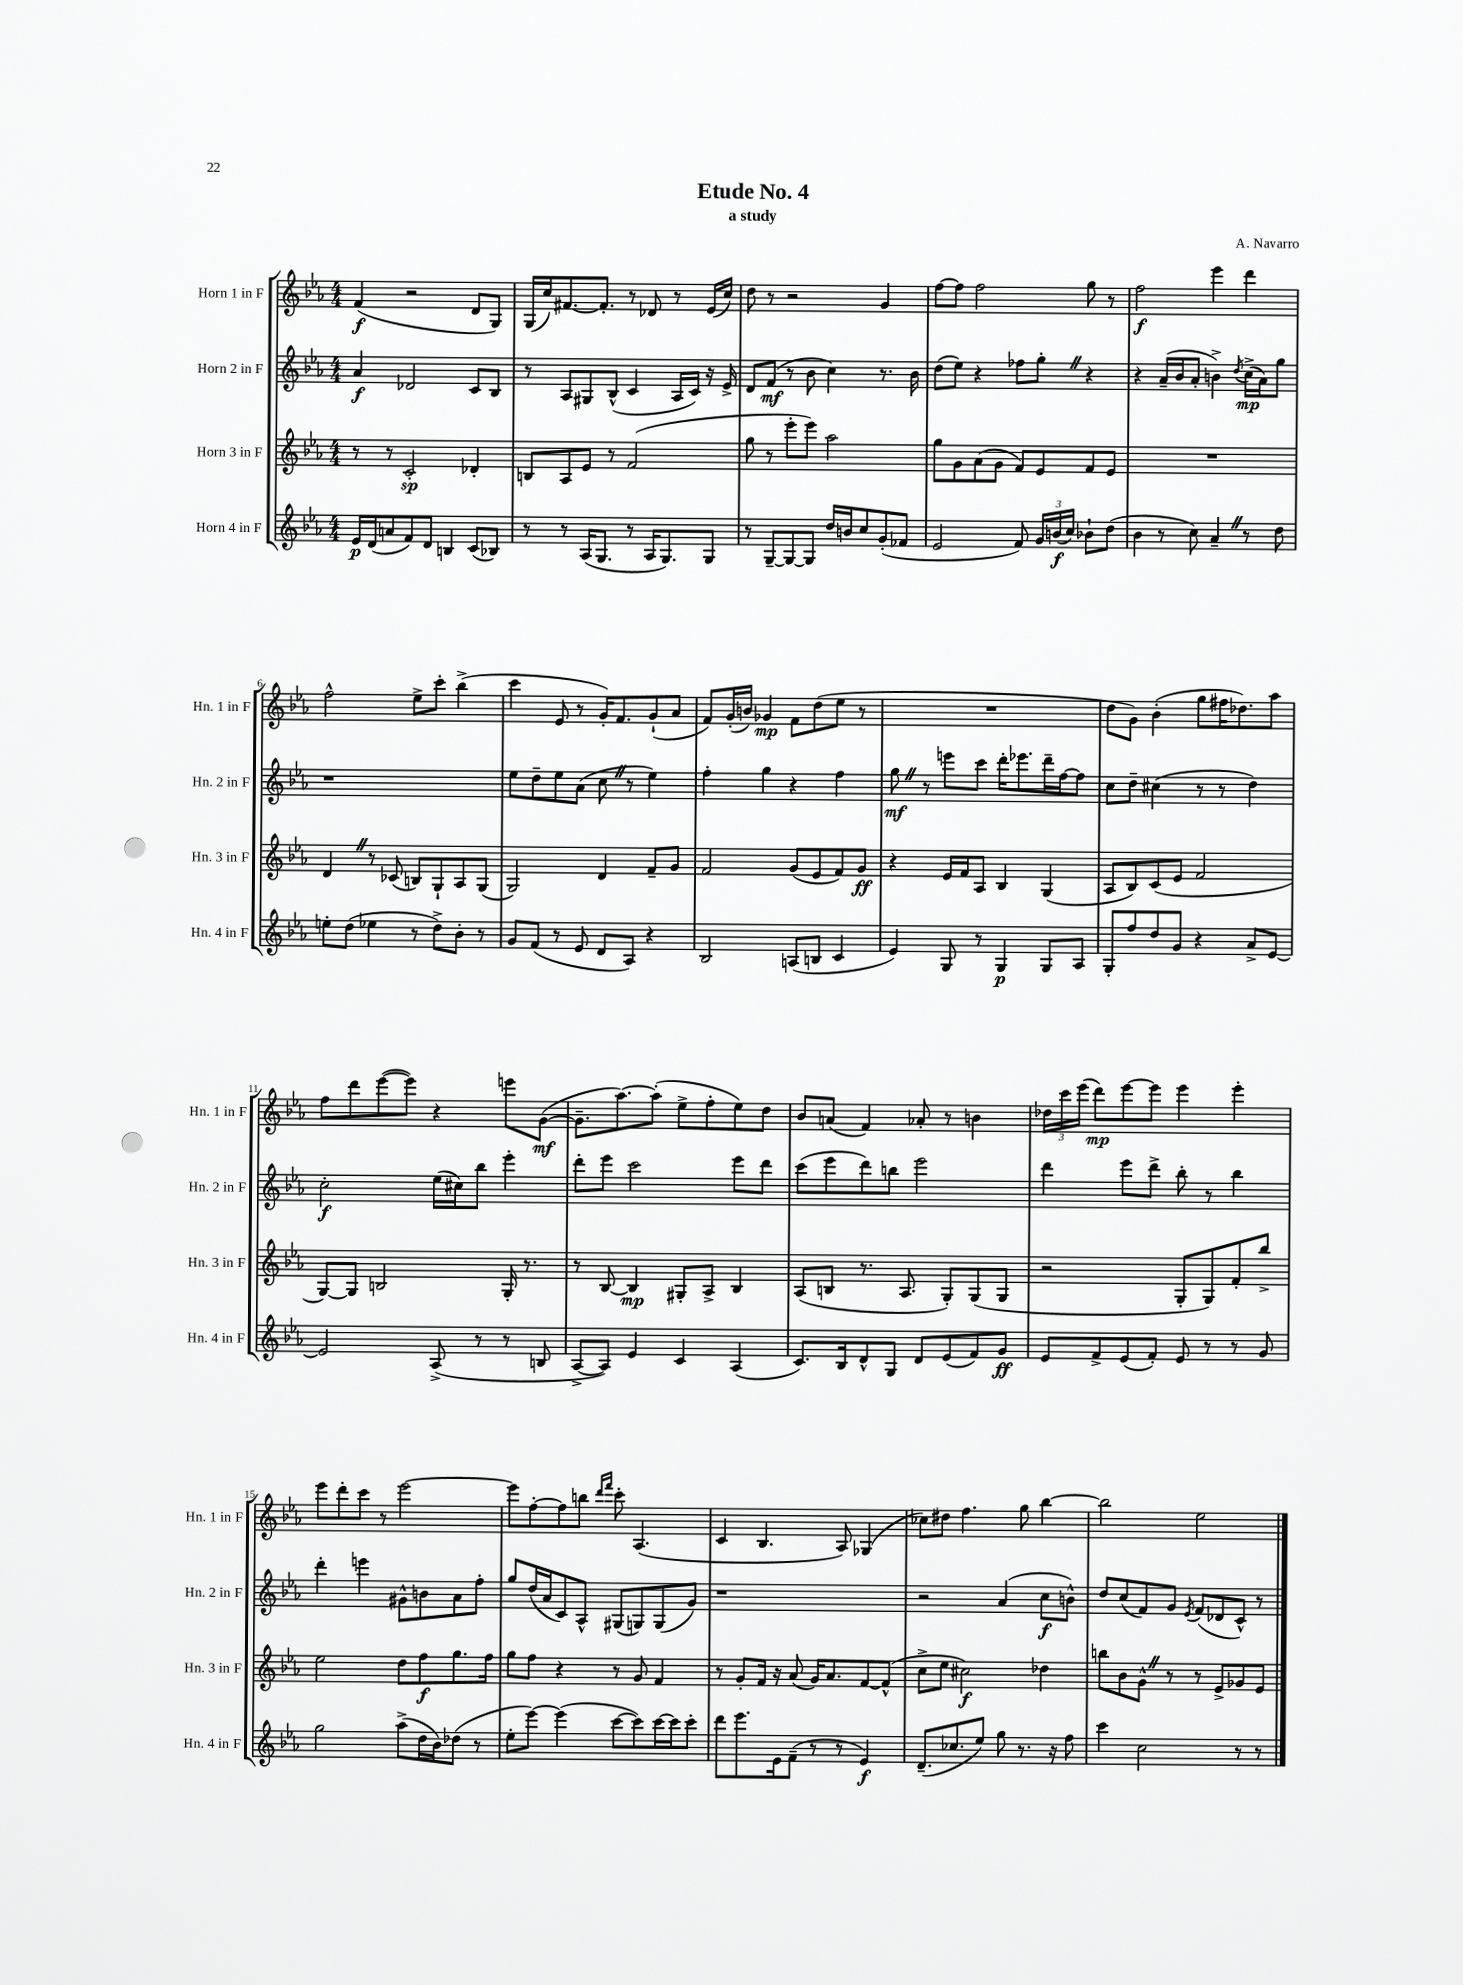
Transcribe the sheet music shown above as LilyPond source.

\header { title = "Etude No. 4" composer = "A. Navarro" subtitle = "a study" }
<<
\new StaffGroup <<
\new Staff = "s0" \with { instrumentName = "Horn 1 in F" shortInstrumentName = "Hn. 1 in F" } {
    \clef treble \key ees \major \numericTimeSignature \time 4/4
    \autoBeamOff f'4\f( r2 d'8[ g8]) |
    g16[( c''16) fis'8.~ fis'8.]-. r8 des'8 r8 ees'16[( c''16]) |
    d''8 r8 r2 g'4 |
    f''8[~ f''8] f''2 g''8 r8 |
    f''2\f ees'''4 d'''4 |
    f''2-^ ees''8[-> c'''8]-. bes''4->( |
    c'''4 ees'8 r8 g'16[-.) f'8. g'8-!( aes'8] |
    f'8[) g'16-.( b'16]) ges'4\mp f'8[ d''8( ees''8] r8 |
    R1 |
    d''8[ g'8]) bes'4-.( g''8[ fis''16 des''8.) aes''8] |
    f''8[ d'''8 ees'''8~( ees'''8]) r4 e'''8[ g'8]~\mf( |
    g'8.[-- aes''8.~) aes''8]-.( ees''8[-> f''8-. ees''8) d''8] |
    bes'8[ a'8]( f'4) aes'8-. r8 b'4 |
    \tuplet 3/2 { des''16[ c'''16 ees'''16]( } d'''8[\mp) ees'''8~ ees'''8] ees'''4 ees'''4-. |
    ees'''8[ d'''8-. c'''8] r8 ees'''2~ |
    ees'''8[ f''8~-. f''8 b''8] \grace { d'''16[ f'''16] } c'''8-. aes4.( |
    c'4 bes4. aes8) ges4( |
    ces''8[) dis''8] f''4. g''8 bes''4~ |
    bes''2 ees''2 \bar "|." |
}
\new Staff = "s1" \with { instrumentName = "Horn 2 in F" shortInstrumentName = "Hn. 2 in F" } {
    \clef treble \key ees \major \numericTimeSignature \time 4/4
    \autoBeamOff aes'4\f des'2 c'8[ bes8] |
    r8 aes8[ gis8 bes8]-^( c'4 aes16[ c'16]) r16 ees'16-> |
    d'8[ f'8]\mf( r8 bes'8 c''4) r8. bes'16 |
    d''8[( ees''8]) r4 fes''8[ g''8]-. \once \override BreathingSign.text = \markup { \musicglyph "scripts.caesura.straight" } \breathe r4 |
    r4 aes'16[--( bes'16 aes'8]-. b'4->) \acciaccatura { d''8 } c''16[->\mp( aes'16) g''8] |
    r1 |
    ees''8[ d''8-- ees''8 aes'8]( c''8 \once \override BreathingSign.text = \markup { \musicglyph "scripts.caesura.straight" } \breathe r8 ees''4) |
    f''4-. g''4 r4 f''4 |
    g''8\mf \once \override BreathingSign.text = \markup { \musicglyph "scripts.caesura.straight" } \breathe r8 e'''8[ c'''8] d'''16[-. ees'''8. d'''16-- f''16~ f''8] |
    c''8[ d''8]-- cis''4( r8 r8 d''4) |
    c''2-.\f ees''16[( cis''16) bes''8] ees'''4-. |
    d'''8[-. ees'''8] c'''2 ees'''8[ d'''8] |
    c'''8[( ees'''8 d'''8) b''8] ees'''2 |
    d'''4 ees'''8[ d'''8]-> bes''8-. r8 bes''4 |
    d'''4-. e'''4 gis'8[-^ b'8 aes'8 f''8]-. |
    g''8[ d''16( aes'16 c'8) aes8]-^ gis8[( g8) g8( g'8]) |
    r1 |
    r2 aes'4( c''8[\f b'8]-^) |
    d''8[ c''8( f'8) g'8] \acciaccatura { ees'8 } f'8[( des'8 c'8]-^) r8 \bar "|." |
}
\new Staff = "s2" \with { instrumentName = "Horn 3 in F" shortInstrumentName = "Hn. 3 in F" } {
    \clef treble \key ees \major \numericTimeSignature \time 4/4
    \autoBeamOff r8 r8 c'2-.\sp des'4-. |
    b8[ aes8 ees'8] r8 f'2( |
    g''8 r8 ees'''8[-. ees'''8]) aes''2 |
    g''8[ g'8 aes'8( g'8] f'8[) ees'8 f'8 ees'8] |
    R1 |
    d'4 \once \override BreathingSign.text = \markup { \musicglyph "scripts.caesura.straight" } \breathe r8 ces'8( b8[) g8-! aes8 g8]( |
    g2) d'4 f'8[-- g'8] |
    f'2 g'8[( ees'8 f'8) g'8]\ff |
    r4 ees'16[ f'16 aes8] bes4 g4( |
    aes8[ bes8) c'8( ees'8] f'2 |
    g8[~) g8] b2 g16-. r8. |
    r8 bes8~ bes4\mp gis8[-. aes8]-> bes4 |
    aes8[( b8] r8. aes8. g8[-.) g8( g8] |
    r2 g8[-. g8) f'8-. bes''8]-> |
    ees''2 d''8[ f''8\f g''8. f''16] |
    g''8[ f''8] r4 r8 g'8 f'4 |
    r8 g'8[-. f'16] r16 aes'8( g'16[) aes'8. f'8~ f'8]-^( |
    c''8[-> ees''8] cis''2\f) des''4 |
    b''8[ bes'8 g'8]-^ \once \override BreathingSign.text = \markup { \musicglyph "scripts.caesura.straight" } \breathe r8 r8 ees'8[-> ges'8 ees'8] \bar "|." |
}
\new Staff = "s3" \with { instrumentName = "Horn 4 in F" shortInstrumentName = "Hn. 4 in F" } {
    \clef treble \key ees \major \numericTimeSignature \time 4/4
    \autoBeamOff ees'16[\p d'16( a'8 f'8) d'8] b4 c'8[( bes8]) |
    r8 r8 aes16[( g8.] r8 aes16[ g8.) g8] |
    r8 g8[~-- g8~ g8] d''16[ b'16 c''8 g'8-.( fes'8] |
    ees'2 f'8) \tuplet 3/2 { g'16[ b'16\f( c''16]) } bes'8[-! d''8]( |
    bes'4 r8 c''8) aes'4-- \once \override BreathingSign.text = \markup { \musicglyph "scripts.caesura.straight" } \breathe r8 d''8 |
    e''8[-. d''8]( ees''4 r8 d''8[->) bes'8]-. r8 |
    g'8[ f'8]( r8 ees'8 d'8[ aes8]) r4 |
    bes2 a8[( b8] c'4 |
    ees'4) g8 r8 g4\p g8[ aes8] |
    g8[-. f''8 d''8 g'8] r4 aes'8[-> ees'8]~ |
    ees'2 aes8->( r8 r8 b8 |
    aes8[~-> aes8]) ees'4 c'4 aes4( |
    c'8.[) bes16 d'8-^ g8] d'8[ ees'8( f'8) g'8]\ff |
    ees'8[ f'8-> ees'8( f'8]-.) ees'8 r8 r8 g'8 |
    g''2 aes''8[->( d''16 bes'16) des''8]( r8 |
    ees''8[-. ees'''8]~) ees'''4( c'''8[~ c'''8) c'''16~ c'''16 c'''8]-. |
    d'''8[ ees'''8. ees'16 f'8]--( r8 r8 ees'4\f) |
    d'8.[--( ces''8. ees''8]) g''8 r8. r16 f''8 |
    c'''4 c''2 r8 r8 \bar "|." |
}
>>
>>
